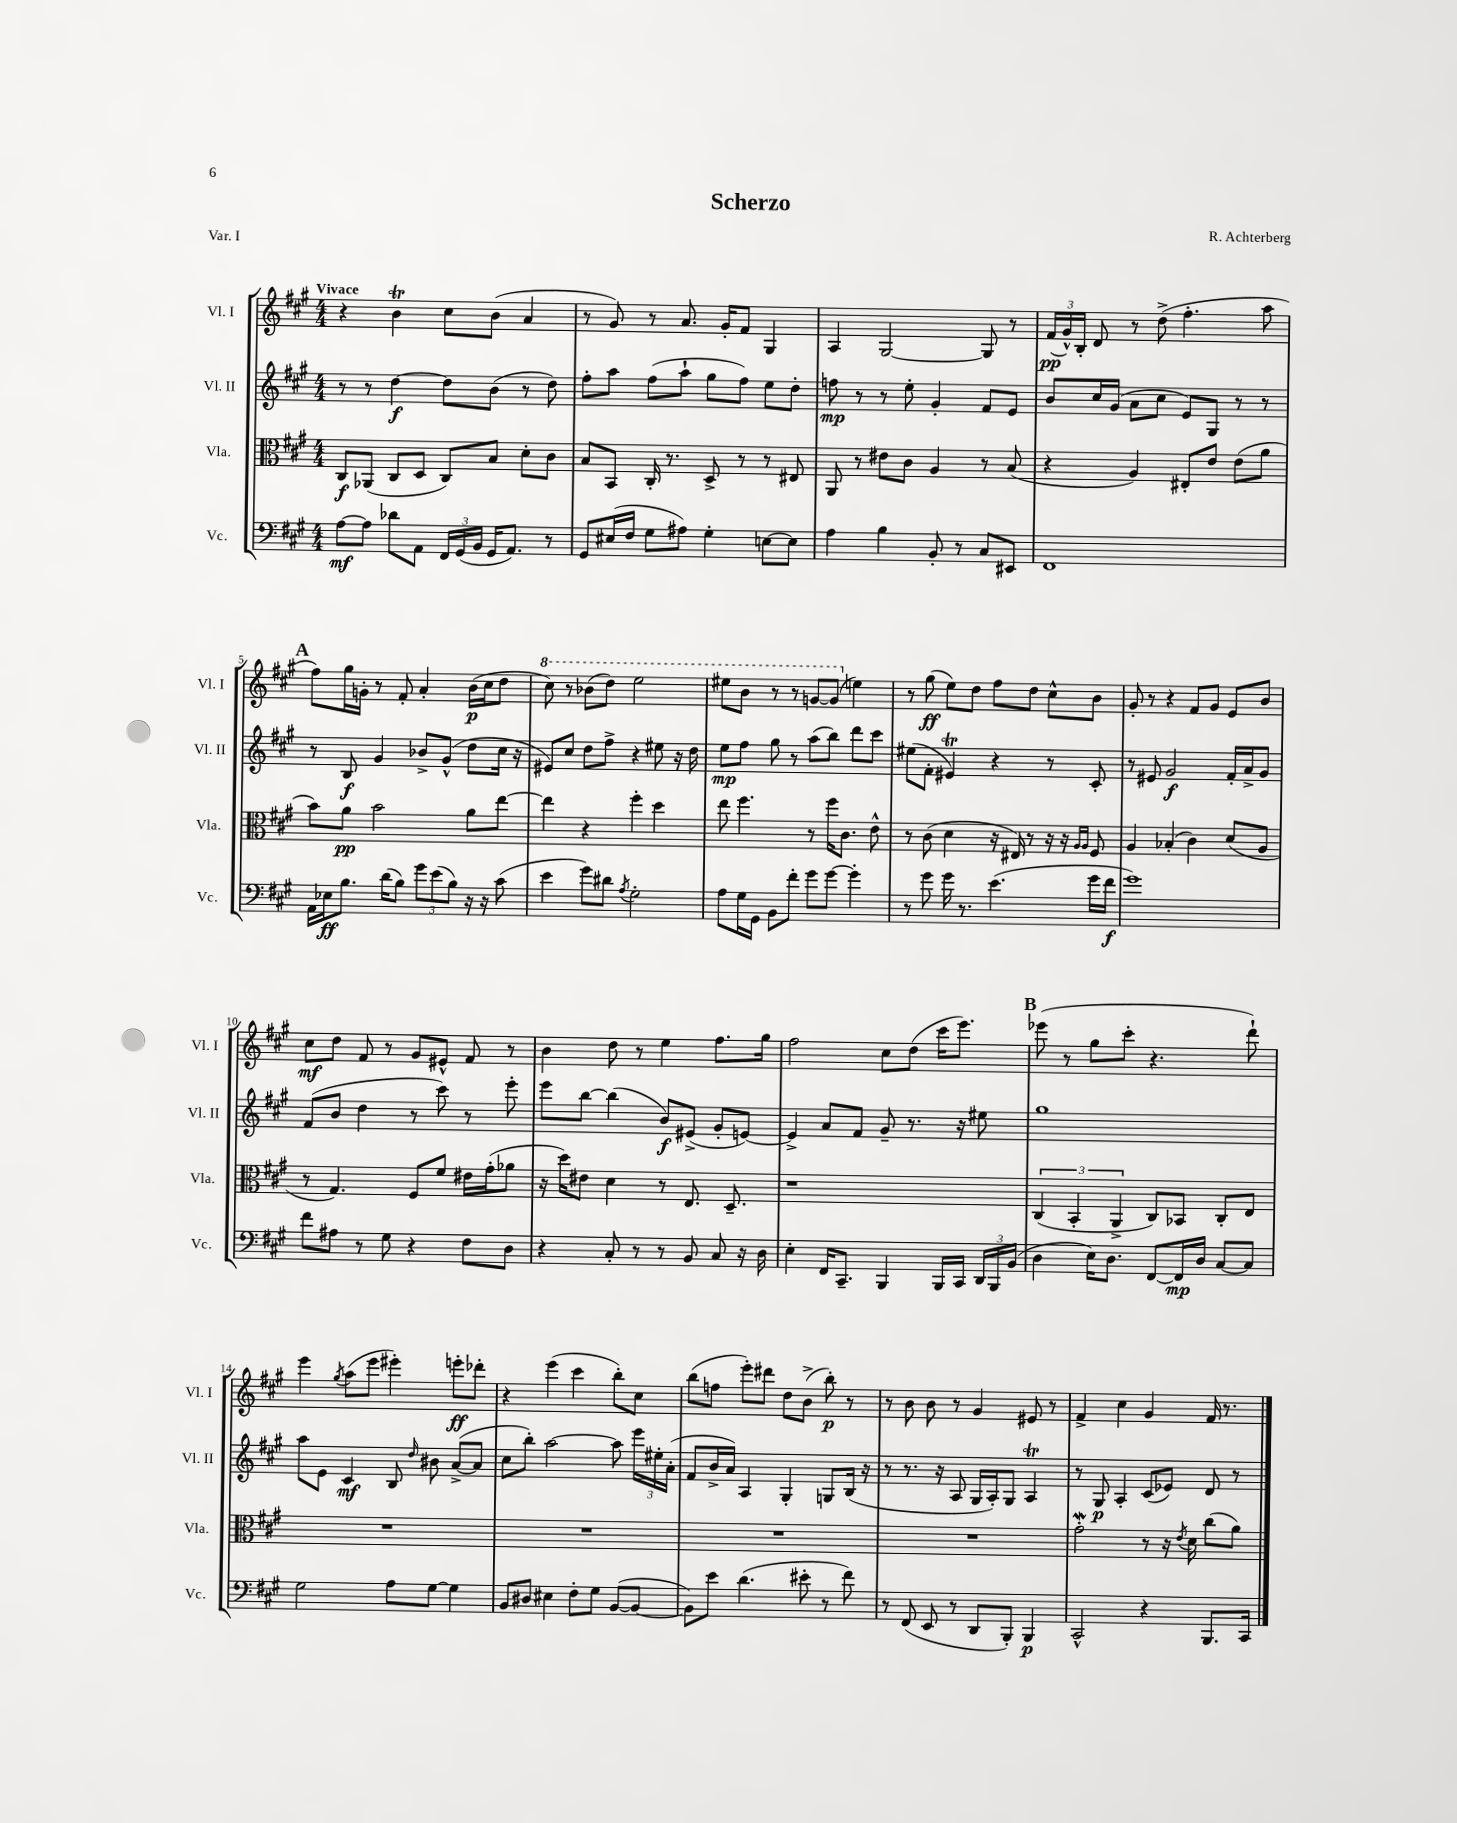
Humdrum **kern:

**kern	**kern	**kern	**kern
*staff4	*staff3	*staff2	*staff1
*clefF4	*clefC3	*clefG2	*clefG2
*k[f#c#g#]	*k[f#c#g#]	*k[f#c#g#]	*k[f#c#g#]
*M4/4	*M4/4	*M4/4	*M4/4
[8A	8C#	8r	4r
8A]	(8AA-	8r	.
8d-	8C#	[4dd	4b
8AA	8D	.	.
24FF#	8C#)	8dd]	8cc#
(24GG#	.	.	.
24BB	.	.	.
16GG#	8B	(8b	(8b
8.AA)	.	.	.
.	8d'	8r	4a
8r	8c#	8dd)	.
=	=	=	=
8GG#	8B	8ff#'	8r
(16E#	8BB	8aa	8g#)
16F#	.	.	.
8G#	16C#'	(8ff#	8r
.	8.r	.	.
8A#)	.	8aa`	8.a
4G#'	8D^	8gg#	.
.	.	.	16g#'
.	8r	8ff#)	8f#
[8E	8r	8ee	4G#
8E]	8E#	8dd'	.
=	=	=	=
4A	8AA	8ff	4A
.	8r	8r	.
4B	8e#	8r	[2G#
.	8c#	8ee'	.
8BB'	4A	4g#'	.
8r	.	.	.
8C#	8r	8f#	8G#]
8EE#	(8B	8e	8r
=	=	=	=
1FF#	4r	8b	(24f#
.	.	.	24g#^^)
.	.	.	24B'
.	.	16cc#	8d
.	.	(16g#	.
.	4A)	8a	8r
.	.	8cc#	(8dd^
.	8E#'	8e)	4.ff#'
.	8e	8G#	.
.	(8e	8r	.
.	8a	8r	8aa
=	=	=	=
16AA	8b)	8r	8ff#)
16E-	.	.	.
8.B	8a	8B	16gg#
.	.	.	16g'
.	2b	4g#	8r
(16d	.	.	.
8B)	.	.	8f#'
12g#	.	8b-^	4a'
(12e	.	.	.
.	.	(8g#^^	.
12B)	.	.	.
16r	8a	8dd	(16b
16r	.	.	16cc#
(8c#	[8ee	16cc#	8dd
.	.	16r	.
=	=	=	=
4e	4ee]	8e#)	8ccc#)
.	.	8cc#	8r
8g#)	4r	8dd	(8bb-
8d#	.	8ff#^	8ddd)
8qA	.	.	.
2G#'	4ff#'	4r	2eee
.	4dd	8ee#	.
.	.	16r	.
.	.	16dd	.
=	=	=	=
8A	8ee	8ee	8eee#
16G#	4.ff#	8ff#	8bb
16GG#	.	.	.
8BB	.	8gg#	8r
8f#'	.	8r	8r
8g#	8r	(8aa	[8gg
[8g#	16ff#	8bb)	(8gg]
.	8.c#	.	.
4g#']	.	8ddd	4ee)
.	8e^^	8ccc#	.
=	=	=	=
8r	8r	(8ee#	8r
8g#	(8c#	8f#'	(8gg#
16g#	4d	4e#)	8ee)
8.r	.	.	.
.	.	.	8dd
(4.e	16r	4r	8ff#
.	16E#)	.	.
.	8r	.	8dd
.	16r	8r	8cc#^^
.	16r	.	.
.	16qqA	.	.
.	16qqA	.	.
16g#	8F#	8c#'	8b
16f#	.	.	.
=	=	=	=
1g#)	4A	8r	8g#'
.	.	8e#	8r
.	(4B-'	2g#	4r
.	4c#)	.	8f#
.	.	.	8g#
.	(8d	16f#'	8e
.	.	16a^	.
.	8A	8g#	8b
=	=	=	=
8f#	8r	(8f#	8cc#
8A#	4.G#)	8b	8dd
8r	.	4dd	8f#
8G#	.	.	8r
4r	8F#	8r	8g#
.	8f#	8ccc#)	8e#^^
8F#	16e#	8r	8f#
.	(16g#'	.	.
8D	8a-	8eee'	8r
=	=	=	=
4r	16r	8eee	4b
.	16dd)	.	.
.	8e#	[8bb	.
8C#'	4d	(4bb]	8dd
8r	.	.	8r
8r	8r	8b)	4ee
8BB	8.E	(8e#^	.
8C#	.	8g#'	8.ff#
.	8.D~	.	.
16r	.	[8e)	.
16D	.	.	16gg#
=	=	=	=
4E'	1r	4e^]	2ff#
16FF#	.	8a	.
8.CC#~	.	.	.
.	.	8f#	.
4BBB	.	8g#~	8cc#
.	.	8.r	(8dd
16BBB	.	.	16ccc#
16CC#	.	16r	8.eee)
24DD	.	8ee#	.
24BBB	.	.	.
(24BB	.	.	.
=	=	=	=
4D	(6C#	1gg#	(8eee-
.	.	.	8r
.	6BB'	.	.
16E)	.	.	8gg#
8.D	.	.	.
.	6AA^	.	.
.	.	.	8ccc#'
[8FF#	8C#)	.	4.r
16FF#]	8BB-	.	.
16D	.	.	.
[8C#	8C#'	.	.
8C#]	8E	.	8ddd`)
=	=	=	=
2G#	1r	8aa	4eee
.	.	8e	.
.	.	.	8qgg#
.	.	4c#	(8aa
.	.	.	8eee
8A	.	8B	4eee#')
.	.	16qqdd	.
[8G#	.	8b#	.
4G#]	.	([8a^	8eee'
.	.	8a]	8ddd-'
=	=	=	=
8BB	1r	8cc#	4r
8D#	.	8bb')	.
4E#	.	[2aa	(4eee
8F#'	.	.	4ccc#
8G#	.	.	.
([8BB	.	8aa]	8bb')
8BB_	.	24eee	8cc#
.	.	24ee#'	.
.	.	(24a'	.
=	=	=	=
8BB])	1r	8f#	(8bb
8e	.	16b^	8ff
.	.	16a)	.
(4.d	.	4A	8eee')
.	.	.	8ddd#
.	.	4G#'	8dd
8e#'	.	.	(8b^
8r	.	8G	8bb')
8f#)	.	(16B	8r
.	.	16r	.
=	=	=	=
8r	1r	8r	8r
(8FF#	.	8.r	8b
8EE	.	.	8b
.	.	16r	.
8r	.	8A	8r
8DD	.	16G#	4g#
.	.	16A')	.
8BBB')	.	8G#	.
4BBB	.	4A	8e#
.	.	.	8r
=	=	=	=
2CC#^^	2g#'	8r	4f#^
.	.	8G#	.
.	.	4A'	4cc#
4r	8r	(8c#	4g#
.	16r	8e-)	.
.	8qe	.	.
.	16d	.	.
8.BBB	(8cc#	8d	16f#
.	.	.	8.r
.	8a)	8r	.
16CC#	.	.	.
==	==	==	==
*-	*-	*-	*-
